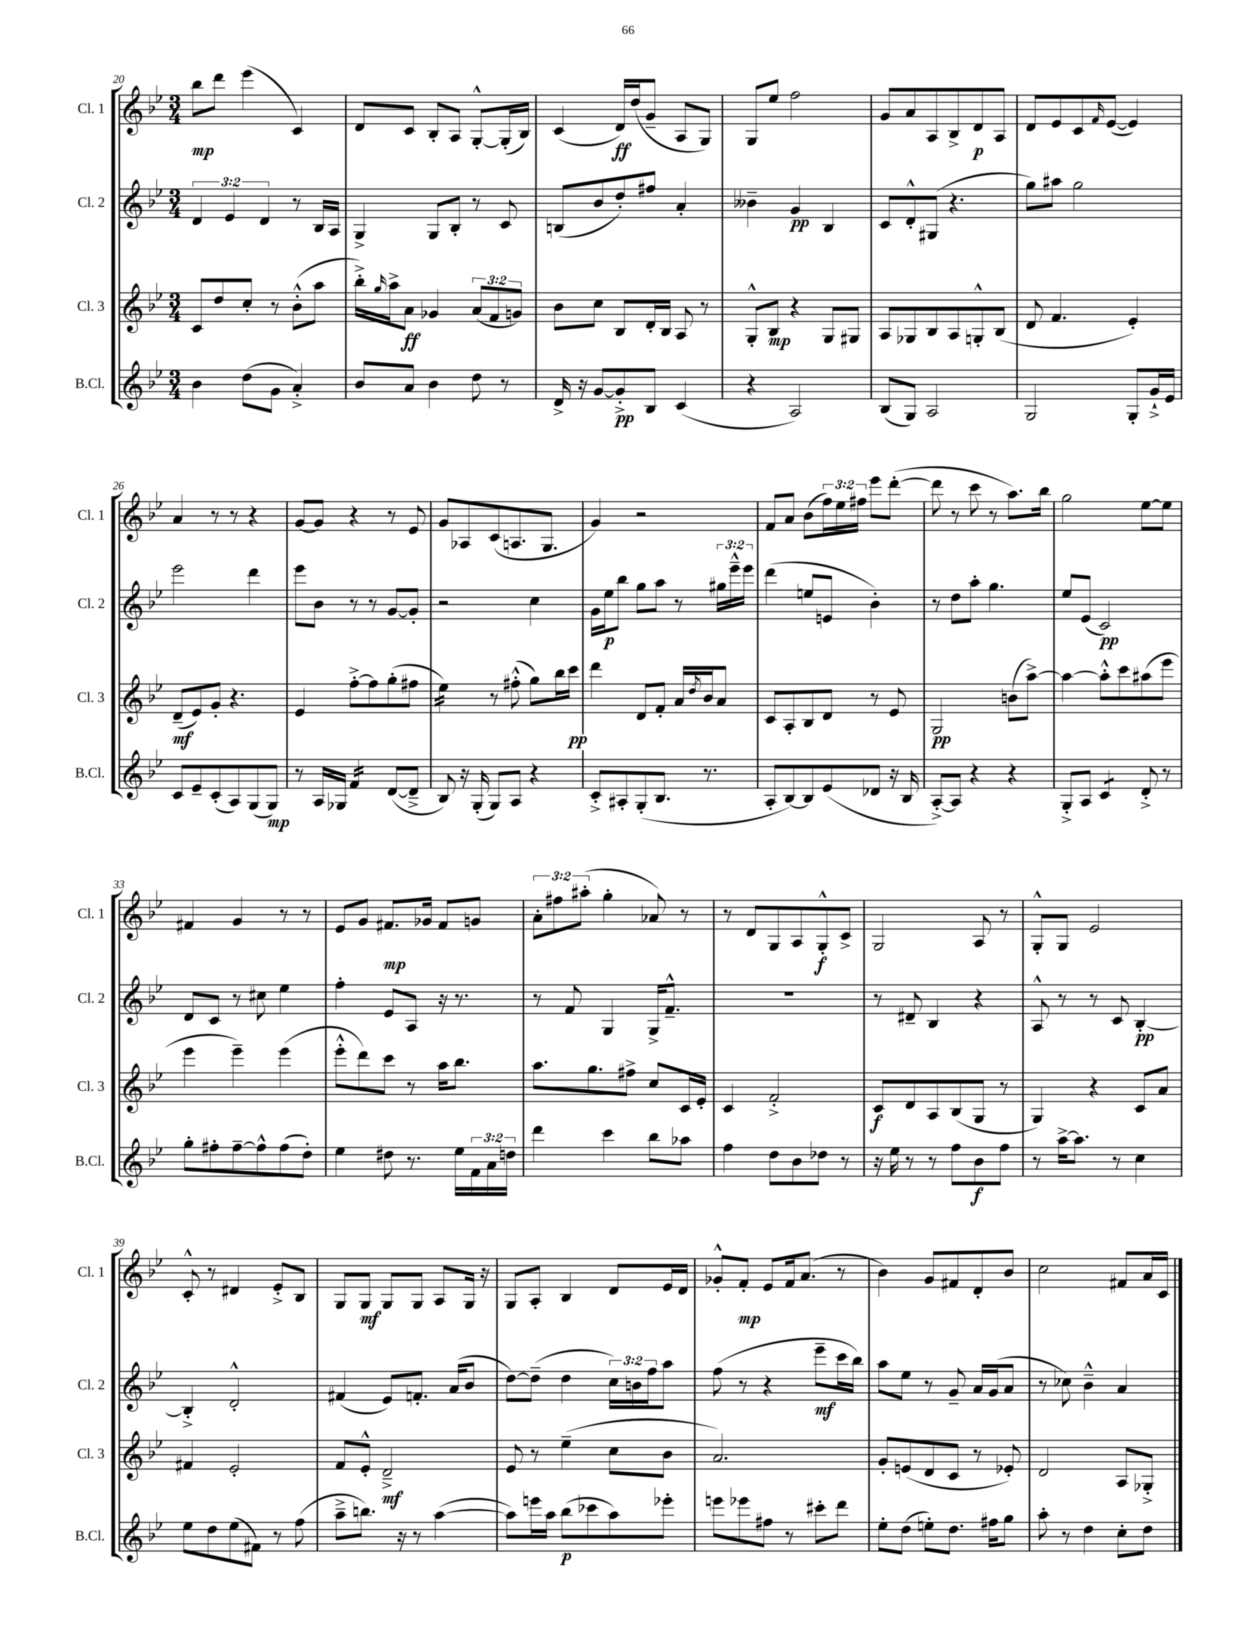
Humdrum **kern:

**kern	**kern	**kern	**kern
*staff4	*staff3	*staff2	*staff1
*clefG2	*clefG2	*clefG2	*clefG2
*k[b-e-]	*k[b-e-]	*k[b-e-]	*k[b-e-]
*M3/4	*M3/4	*M3/4	*M3/4
4b-\	8c/L	6d/	8bb-\L
.	8dd/	.	8ddd\J
.	.	6e-/	.
(8dd\L	8cc'/J	.	(4eee-\
.	.	6d/	.
8g\J	8r	.	.
4a'^/)	(8b-'^^\L	8r	4c/)
.	8aa\J	16B-/LL	.
.	.	16A/JJ	.
=	=	=	=
8b-/L	16bb-'^\LL)	4G^/	8d/L
.	16qqgg/	.	.
.	16aa^\J	.	.
8a/J	8a\J	.	8c/J
4b-\	4g-/	8G/L	8B-'/L
.	.	8B-'/J	8A/J
8dd\	(12a/L	8r	[8G'^^/L
.	12f/	.	.
8r	.	8c/	(16G'/]L
.	12g/J)	.	.
.	.	.	16B-/JJ)
=	=	=	=
16d^/	8b-\L	(8B/L	(4c/
16r	.	.	.
[8g/L	8cc\J	8b-/	.
8g'^/]	8B-/L	8dd'/)	16d/LL)
.	.	.	(16dd/J
8B-/J	16d'/L	8ff#/J	8g~/J
.	16B-/JJ	.	.
(4c/	8A/	4a'/	8A/L
.	8r	.	8G/J)
=	=	=	=
4r	8G'^^/L	4b--~\	8G/L
.	8B-/J	.	8ee-/J
2A/)	4r	4g/	2ff\
.	8G/L	4B-/	.
.	8G#/J	.	.
=	=	=	=
(8B-/L	8A/L	8c/L	8g/L
8G/J)	8G-/	8d'^^/	8a/
2A/	8B-/	(8G#/J	8A/
.	8A/	4.r	8B-^/
.	8G'^^/	.	8d/
.	(8B-/J	.	8A/J
=	=	=	=
2G/	8d/	8gg\L)	8d/L
.	4.f/	8aa#\J	8e-/
.	.	2gg\	8c/
.	.	.	16qqf/
.	.	.	([8e-/J
8G'/L	4e-'/)	.	4e-/])
16g`^/L	.	.	.
16e-/JJ	.	.	.
=	=	=	=
8c/L	(8d~/L	2eee-\	4a/
8e-~/	8e-/)	.	.
(8c'/	8g'/J	.	8r
8A/)	4.r	.	8r
(8G/	.	4ddd\	4r
8G/J)	.	.	.
=	=	=	=
8r	4e-/	8eee-\L	[8g/L
16A/LL	.	8b-\J	8g/]J
16G-/JJ	.	.	.
4f/	[8ff'^\L	8r	4r
.	8ff\]	8r	.
([8d/L	(8gg'\	[8g/L	8r
8d~^/]J	8ff#\J	8g'/]J	8e-/
=	=	=	=
8B-/)	4ee-\)	2r	8g/L
16r	.	.	8A-/
(16G'/	.	.	.
8G/L)	8r	.	(8c/
8A/J	(8ff#'^^\	.	8.A/
4r	8gg\L)	4cc\	.
.	.	.	8.G/J
.	16bb-\L	.	.
.	16ccc\JJ	.	.
=	=	=	=
8c'^/L	4ddd\	16g\LL	4g/)
.	.	16ee-\J	.
8A#'/	.	8bb-\J	.
(8G'/	8d/L	8gg\L	2r
8.B-/J	8f'/J	8aa\J	.
.	16a/LL	8r	.
.	8qdd/	.	.
8.r	16b-/J	.	.
.	8a/J	24gg#\LL	.
.	.	24eee-~^^\	.
.	.	24eee-\JJ	.
=	=	=	=
8A'/L	8c/L	(4ddd\	8f/L
[8B-/)	8A'/	.	8a/J
8B-/]	8B-/	8ee/L	(8b-\L
(8e-/	8d/J	8e/J	24ff\L)
.	.	.	24ee-\
.	.	.	24ff#\JJ
8d-/J	8r	4b-'\)	8eee-\L
16r	8e-/	.	([8ddd'\J
16B-/	.	.	.
=	=	=	=
[8A'^/L)	2G/	8r	8ddd\]
8A/]J	.	8dd\L	8r
4r	.	8aa'\J	8ccc\
.	.	4.gg\	8r
4r	(8b\L	.	8.aa\L)
.	[8aa^\J)	.	.
.	.	.	16bb-\Jk
=	=	=	=
8G'^/L	4aa\_	8ee-/L	2gg\
8A/J	.	(8e-/J	.
4c/	8aa'^^\]L	2c/)	.
.	8ccc\	.	.
8d'^/	(8aa#\	.	[8ee-\L
8r	8eee-\J	.	8ee-\]J
=	=	=	=
8gg'\L	4eee-\	8d/L	4f#/
8ff#'\	.	8c/J	.
[8ff#~\	4eee-~\)	8r	4g/
8ff#^^\]	.	8cc#\	.
(8ff#\	(4eee-\	4ee-\	8r
8dd'\J)	.	.	8r
=	=	=	=
4ee-\	8eee-'^^\L	4ff'\	8e-/L
.	8ddd\)	.	8g/J
8dd#\	8ccc\J	8e-/L	8.f#/L
8.r	8r	8A/J	.
.	.	.	16g-/Jk
.	16aa\LK	16r	8f#/L
16ee-\LL	8.bb-\J	8.r	.
24f\	.	.	8g/J
24a\	.	.	.
24dd\JJ	.	.	.
=	=	=	=
4ddd\	8.aa\L	8r	12a'\L
.	.	.	12ff#\
.	.	8f/	.
.	.	.	(12aa#'\J
.	8.gg\	.	.
4ccc\	.	4G/	4gg'\
.	8ff#^\J	.	.
8bb-\L	8cc/L	16G^/LK	8a-/)
.	.	8.f~^^/J	.
8aa-\J	16c/L	.	8r
.	16e-'/JJ	.	.
=	=	=	=
4ff\	4c/	2.r	8r
.	.	.	8d/L
8dd\L	2f'^/	.	8G/
8b-\	.	.	8A/
8dd-\J	.	.	8G'^^/
8r	.	.	8c^/J
=	=	=	=
16r	8c/L	8r	2G/
16ee-\	.	.	.
8r	8d/	8d#~/	.
8r	8A/	4B-/	.
8ff\L	(8B-/	.	.
8b-\	8G/J	4r	8A/
8ff\J	8r	.	8r
=	=	=	=
8r	4G/)	8A^^/	8G'^^/L
[16aa^\LK	.	8r	8G/J
8.aa\]J	.	.	.
.	4r	8r	2e-/
8r	.	8c/	.
4cc\	8c/L	[4B-'/	.
.	8a/J	.	.
=	=	=	=
8ee-\L	4f#/	4B-'^/]	8c'^^/
8dd\	.	.	8r
(8ee-\	2e-'/	2d'^^/	4d#/
8f#\J)	.	.	.
8r	.	.	8e-'^/L
(8ff\	.	.	8B-/J
=	=	=	=
8aa~^\L	8f/L	(4f#/	8G/L
8.bb\J)	8e-'^^/J	.	8G/J
.	2d~^/	8e-/L)	8G/L
16r	.	.	.
8r	.	8.f'/J	8G/J
([4aa\	.	.	8A/L
.	.	(16a/LK	.
.	.	8b-/J	16G/Jk
.	.	.	16r
=	=	=	=
8aa\]L)	8e-/	[8dd\L)	8G/L
16eee\L	8r	(8dd~\]J	8A'/J
16aa\JJ	.	.	.
(8bb-\L	(4ee-~\	4dd\	4B-/
8ccc-\	.	.	.
8aa\)	8cc\L	24cc\LL)	8d/L
.	.	24b\	.
.	.	24ff\J	.
8eee-'\J	8b-\J	8aa\J	16e-/L
.	.	.	16d/JJ
=	=	=	=
8eee\L	2.a/)	(8ff\	8g-'^^/L
8eee-\	.	8r	8f'/J
8ff#\J	.	4r	8e-/L
8r	.	.	16f/k
.	.	.	(8.a/J
8ccc#'\L	.	8eee-~\L	.
8ddd\J	.	16ccc\L	8r
.	.	16bb-\JJ)	.
=	=	=	=
8ee-'\L	8g'/L	8aa\L	4b-\)
(8dd\J	(8e/	8ee-\J	.
8ee'\L)	8d/	8r	8g/L
8.dd\J	8c/J	8g~/	8f#/
.	8r	16a/LL	8d'/
16ff#\LK	.	(16g/J	.
8gg\J	8e-'/)	8a/J	8b-/J
=	=	=	=
8aa'\	2d/	8r	2cc\
8r	.	8cc-\)	.
4dd\	.	4b-~^^\	.
8cc'\L	8A/L	4a/	8f#/L
8dd\J	8G-'^/J	.	16a/L
.	.	.	16c/JJ
==	==	==	==
*-	*-	*-	*-
